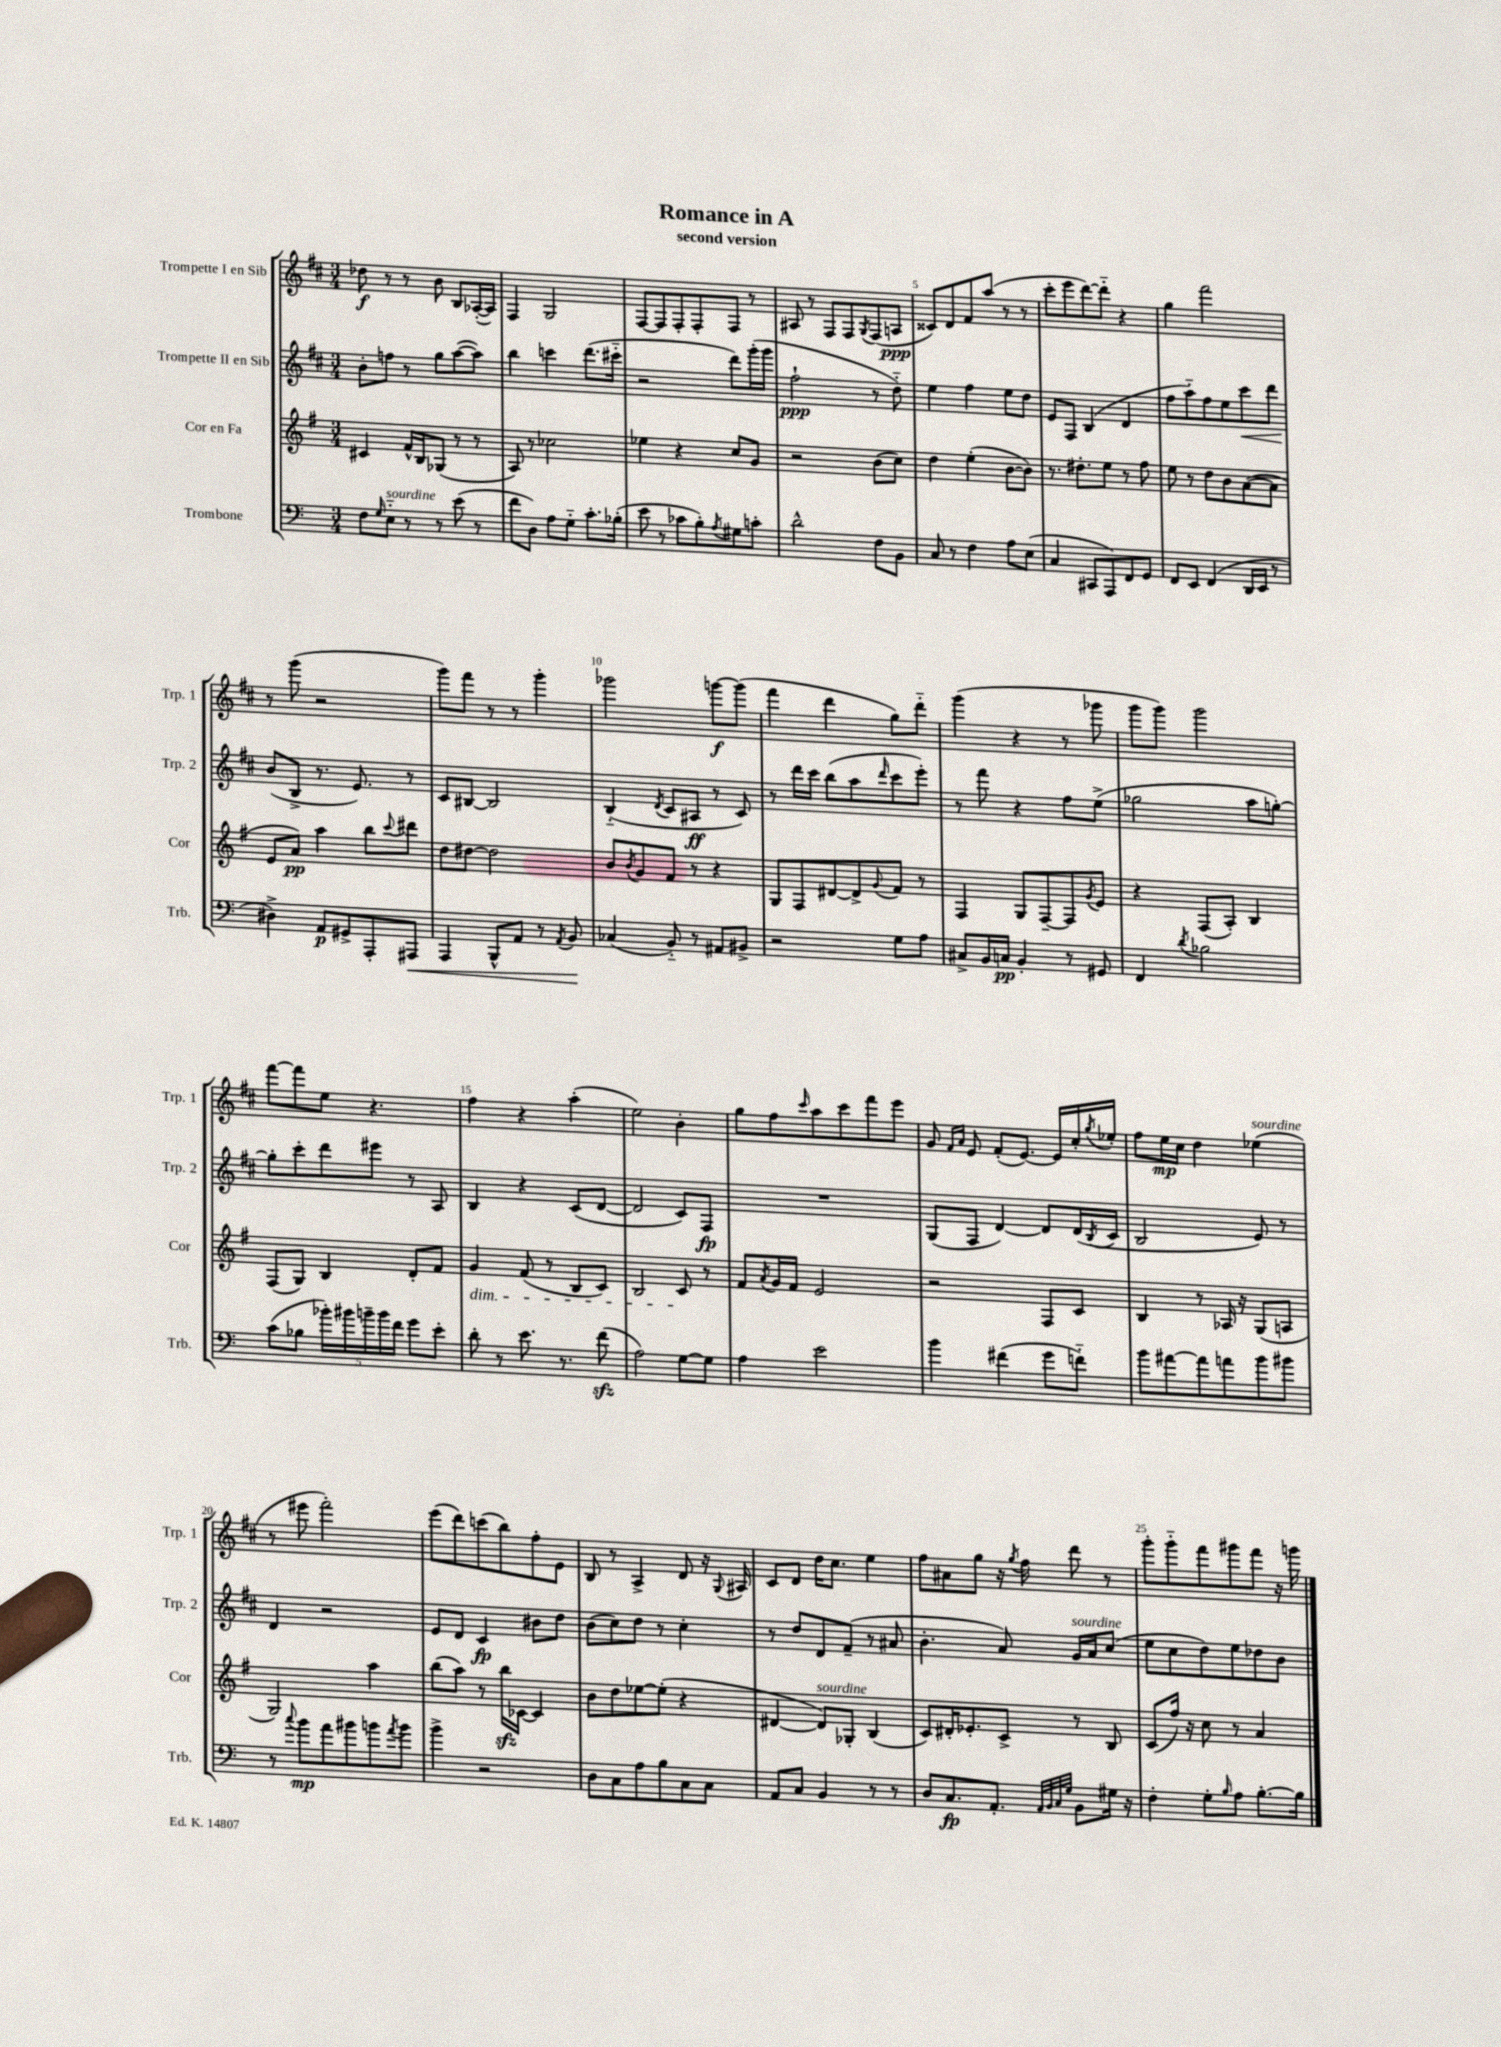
\header { title = "Romance in A" subtitle = "second version" }
<<
\new StaffGroup <<
\new Staff = "s0" \with { instrumentName = "Trompette I en Sib" shortInstrumentName = "Trp. 1" } {
    \clef treble \key d \major \numericTimeSignature \time 3/4
    des''8\f r8 r8 b'8 b8 aes16~-.( aes16) |
    fis4 g2 |
    fis8~ fis8 fis8-. fis8-. fis8 r8 |
    ais8 r8 fis8 fis8 \acciaccatura { g8 } fis8( a8\ppp |
    cisis'8) d'8 fis'8 a''8( r8 r8 |
    cis'''8-. e'''8 d'''8~) d'''8-_ r4 |
    g''4 fis'''2 |
    r8 g'''8( r2 |
    g'''8) fis'''8 r8 r8 g'''4-. |
    ges'''2 g'''8~\f g'''8( |
    fis'''4 d'''4 g''8) d'''8-_ |
    g'''4( r4 r8 ges'''8 |
    g'''8 g'''8) g'''2 |
    fis'''8~ fis'''8 e''8 r4. |
    fis''4 r4 a''4-.( |
    e''2) b'4-. |
    g''8 fis''8 \grace { cis'''16 } a''8 cis'''8 fis'''8 e'''8 |
    g'8 \grace { fis'16 a'16 } e'8 fis'8-.( e'8.~) e'16 cis''16-. \acciaccatura { g''8 } ees''16-. |
    fis''8 e''16\mp cis''16 d''4 ees''4^\markup { \italic "sourdine" }( |
    r8 eis'''8 fis'''2-.) |
    e'''8( d'''8) c'''8( b''8) fis''8-. e'8 |
    b8 r8 a4-> d'8 r16 \appoggiatura { g8 } ais16 |
    cis'8 d'8 d''16 cis''8. e''4 |
    fis''8 ais'8 g''8 r16 \acciaccatura { g''8 } fis''16 d'''8 r8 |
    g'''8-. g'''8-_ fis'''8 gis'''8 fis'''8 r16 g'''16 \bar "|." |
}
\new Staff = "s1" \with { instrumentName = "Trompette II en Sib" shortInstrumentName = "Trp. 2" } {
    \clef treble \key d \major \numericTimeSignature \time 3/4
    b'8-. f''8 r8 g''8 a''8~( a''8) |
    b''4 c'''4 d'''8.( cis'''16-_ |
    r2 d'''8) g'''16-.( g'''16 |
    fis''2-!\ppp r8 d''8-_) |
    e''4 fis''4 e''8 d''8 |
    e'8 fis8 b4( d'4 |
    fis''8 a''8-_) fis''8 e''8 cis'''8\< d'''8 |
    b'8\!( b8-> r8. e'8.) r8 |
    cis'8 bis8~ bis2 |
    b4-_( \acciaccatura { d'8 } cis'8 ais8\ff r8 cis'8) |
    r8 d'''16 cis'''16 b''8( a''8 \grace { d'''16 } cis'''8 e'''8-.) |
    r8 fis'''8 r4 fis''8 e''8->( |
    ges''2 a''8 g''8~-.) |
    g''8-. cis'''8-. d'''8 eis'''8 r8 a8 |
    b4 r4 cis'8( d'8~ |
    d'2 cis'8) fis8\fp |
    R2. |
    g8( fis8 d'4~) d'8 d'16( \acciaccatura { b8 } cis'16 |
    b2 e'8) r8 |
    d'4 r2 |
    e'8 d'8 cis'4\fp bis'8 d''8 |
    b'8( cis''8) d''8 r8 cis''4-. |
    r8 d''8 d'8 fis'8--( r8 ais'8 |
    b'4.-. a'8) g'16^\markup { \italic "sourdine" } a'16 cis''8( |
    e''8 cis''8 d''8) e''8 des''8 b'8 \bar "|." |
}
\new Staff = "s2" \with { instrumentName = "Cor en Fa" shortInstrumentName = "Cor" } {
    \clef treble \key g \major \numericTimeSignature \time 3/4
    cis'4 fis'16-^ b16 ges8( r8 r8 |
    a8) r8 ces''2 |
    ees''4 r4 c''8 g'8 |
    r2 b'8( c''8) |
    d''4 e''4-.( b'8~ b'8) |
    r8. dis''8.-. e''8 r8 fis''8 |
    e''8 r8 d''8 b'8 a'8~( a'8 |
    e'8 a'8\pp) a''4 b''8 \appoggiatura { c'''8 } dis'''8 |
    d''8 dis''8~ dis''2 |
    b'8 \acciaccatura { b'8 } g'8 fis'8 r8 r4 |
    g8 fis8 dis'8~ dis'8-> \appoggiatura { g'8 } fis'8 r8 |
    fis4 g8 fis8~-- fis8 \acciaccatura { g'8 } e'8 |
    r4 fis8( a8-.) b4 |
    fis8( g8) b4 d'8-. fis'8 |
    g'4\dim fis'8( r8 b8 c'8) |
    b2 c'8\! r8 |
    fis'8 \acciaccatura { a'8 } g'16 fis'16 e'2 |
    r2 fis8 c'8 |
    b4 r8 aes16 r16 g8( a8 |
    g2) a''4 |
    b''8( a''8) r8 b''16\sfz ces'16~ ces'4 |
    b'8 d''8 ees''8~ ees''8-.( r4 |
    dis'4~ dis'8^\markup { \italic "sourdine" }) ges8-. b4( |
    c'8) dis'16-. ees'8.-. c'8-> r8 b8 |
    c'8( fis''16) r16 c''8 r8 a'4 \bar "|." |
}
\new Staff = "s3" \with { instrumentName = "Trombone" shortInstrumentName = "Trb." } {
    \clef bass \key c \major \numericTimeSignature \time 3/4
    f8 \grace { g16 } e8-_^\markup { \italic "sourdine" } r8 r8 e'8( r8 |
    f'8 d8) a8 g8-_ c'8.-. bes16-.( |
    e'8 r8 ces'8 b8-.) \acciaccatura { a8 } gis8 c'8-. |
    d'2-^ f8 b,8 |
    c8 r8 f4 a8 e8( |
    c4 cis,8 a,,8) f,8 g,8 |
    f,8 e,8 f,4( d,16 e,16 r8 |
    dis4->) a,8\p gis,8-> a,,8-. ais,,8\< |
    a,,4 b,,8-^ a,8 r8 \acciaccatura { a,8 } b,8\! |
    ces4( b,8-_) r8 ais,8 bis,8-> |
    r2 g8 a8 |
    cis8-> b,16 c16\pp b,4-. r8 gis,8 |
    f,4 \acciaccatura { d'8 } bes2 |
    c'8( bes8 \tuplet 5/4 { bes'16-.) bis'16 b'16-- b'16 f'16 } g'8 e'8-. |
    d'8-. r8 e'8. r8. f'8\sfz( |
    a2) g8~ g8 |
    a4 e'2 |
    b'4 fis'4( g'8 f'8-_) |
    b'8 ais'8~ ais'8 a'8 b'8 bis'8 |
    r8 \appoggiatura { c''8 } b'8\mp a'8 bis'8 b'8 \acciaccatura { a'8 } b'8 |
    b'4-> r2 |
    d8 c8 a8 b8 c8 c8 |
    a,8 c8 b,4 r8 r8 |
    d8 c8.\fp a,8.-. \grace { a,32 b,32 c32 g32 } b,8 gis16 r16 |
    f4-. g8-. \grace { b16 } a8 b8.~-. b16 \bar "|." |
}
>>
>>
\layout { \context { \Score \override BarNumber.break-visibility = ##(#f #t #t) barNumberVisibility = #(every-nth-bar-number-visible 5) } }
